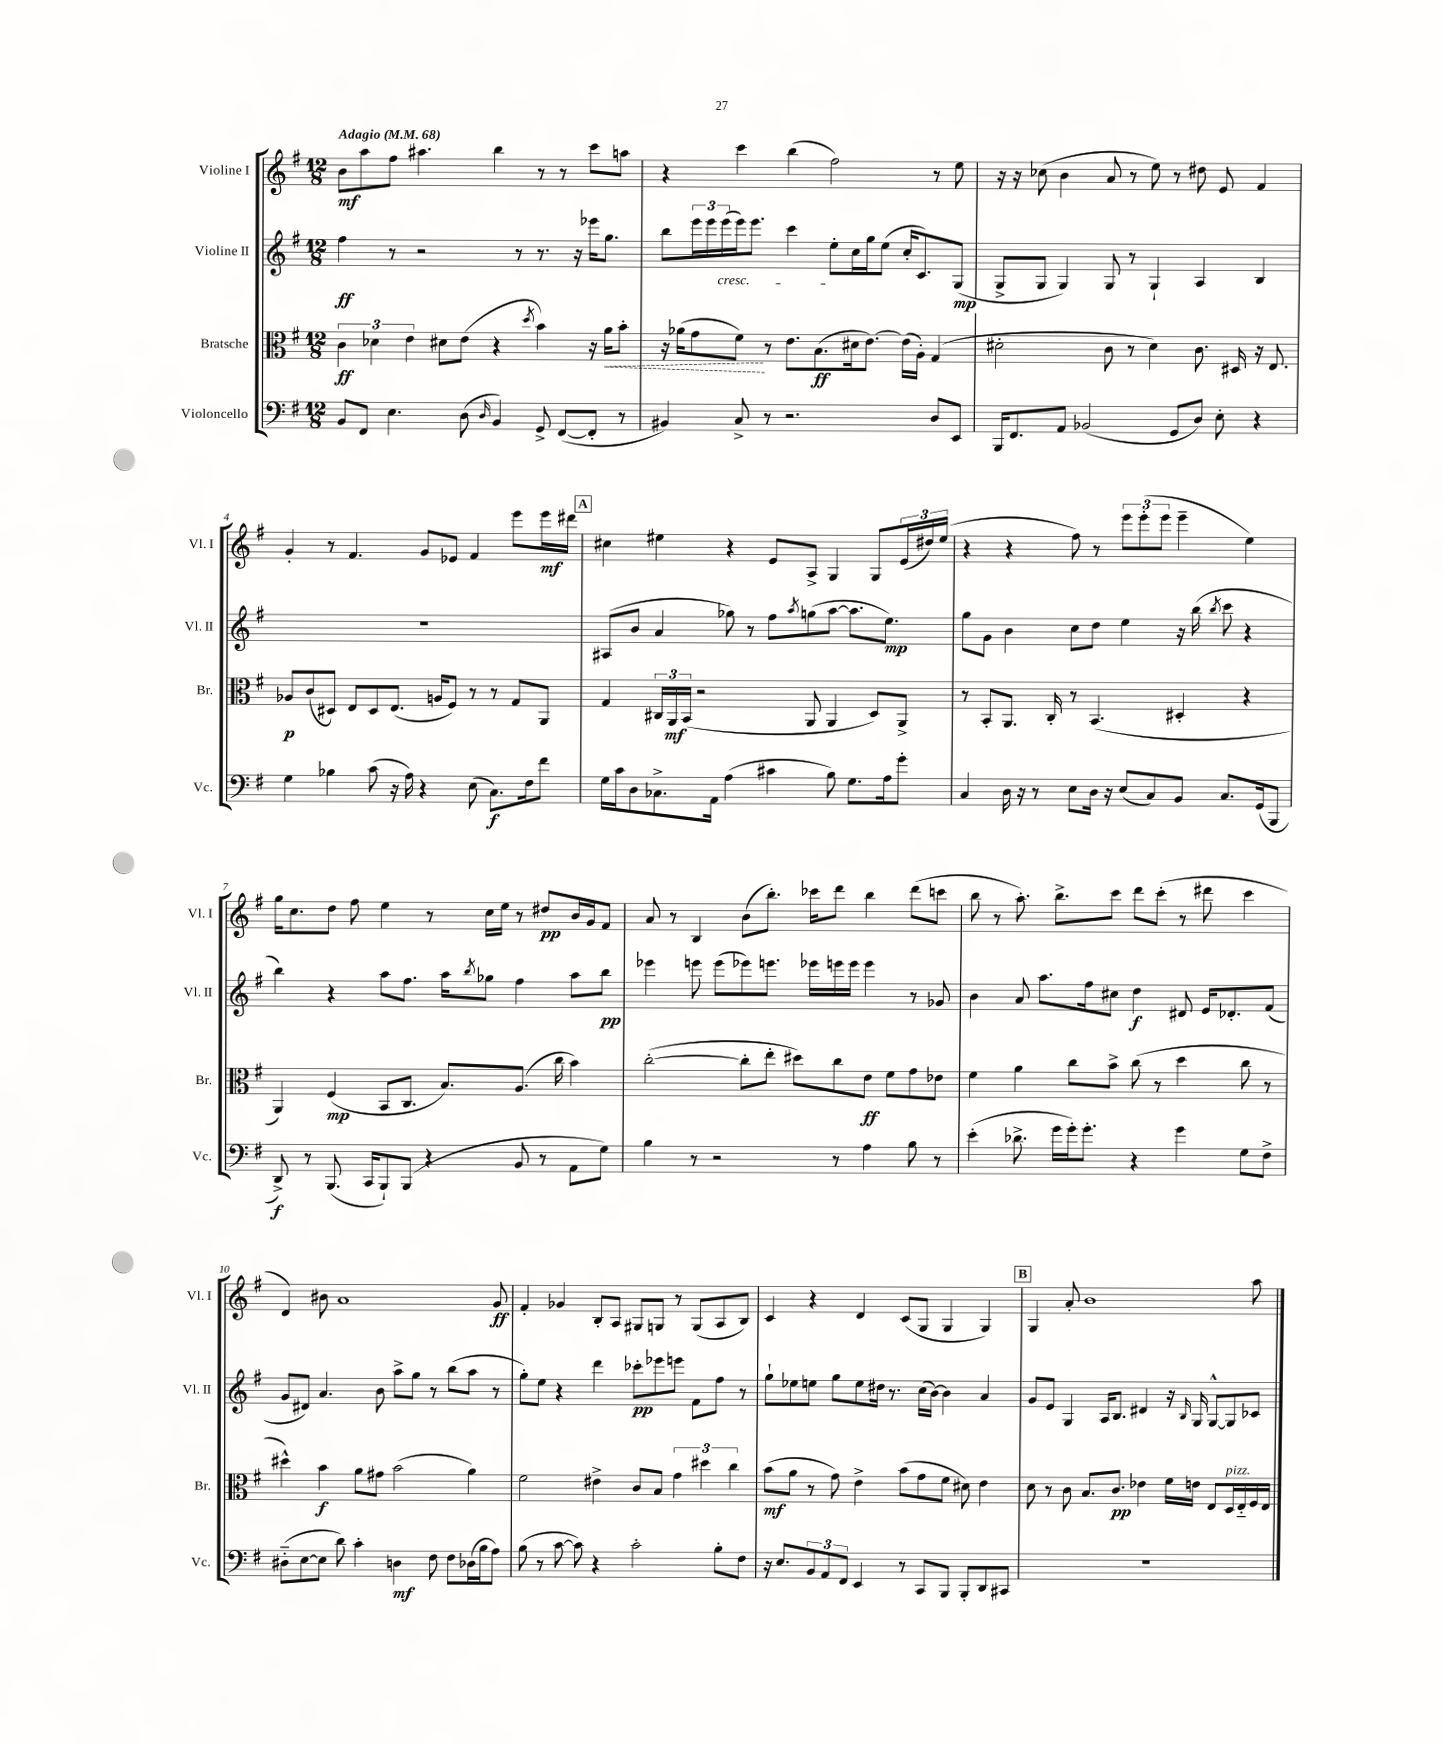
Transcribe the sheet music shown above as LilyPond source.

<<
\new StaffGroup <<
\new Staff = "s0" \with { instrumentName = "Violine I" shortInstrumentName = "Vl. I" } {
    \clef treble \key g \major \numericTimeSignature \time 12/8 \tempo "Adagio" 4 = 68
    b'8\mf a''8 fis''8 ais''4. b''4 r8 r8 c'''8 a''8 |
    r4 c'''4 b''4( fis''2) r8 e''8 |
    r16 r16 ces''8( b'4 a'8 r8 e''8) r8 dis''8 e'8 fis'4 |
    g'4-. r8 fis'4. g'8 ees'8 fis'4 e'''8 e'''16\mf dis'''16 |
    \mark \markup { \box "A" } cis''4 eis''4 r4 e'8 a8-> g4 g8 \tuplet 3/2 { e'16( dis''16) eis''16( } |
    r4 r4 fis''8) r8 \tuplet 3/2 { e'''8 e'''8-.( e'''8 } e'''4-- e''4) |
    g''16 c''8. d''8 fis''8 e''4 r8 c''16 e''16 r8 dis''8\pp b'16 g'16 fis'8 |
    a'8 r8 b4 b'8( b''8.-.) ces'''16 d'''8 b''4 d'''8( c'''8 |
    b''8 r8 a''8.-.) b''8.-> c'''8 d'''8 c'''8-.( r8 dis'''8 c'''4 |
    d'4) bis'8 a'1 g'8\ff |
    fis'4-. ges'4 b8-. a8 gis8 g8 r8 g8( a8 b8) |
    c'4 r4 d'4 c'8( g8 g4 g4) |
    \mark \markup { \box "B" } g4 a'8-. b'1 a''8 \bar "|." |
}
\new Staff = "s1" \with { instrumentName = "Violine II" shortInstrumentName = "Vl. II" } {
    \clef treble \key g \major \numericTimeSignature \time 12/8
    fis''4\ff r8 r2 r8 r8. r16 ees'''16 g''8. |
    b''8 \tuplet 3/2 { e'''16 e'''16 e'''16\cresc( } e'''16) e'''8. c'''4 e''8-.\! c''16 g''16 e''8( c''16-. c'8.) g8\mp( |
    g8-> g8 g4) g8 r8 g4-! a4 b4 |
    R1. |
    \mark \markup { \box "A" } ais8( b'8 a'4 ges''8) r8 fis''8 \acciaccatura { a''8 } g''8( a''8~ a''8. e''8.\mp) |
    g''8 g'8 b'4 c''8 d''8 e''4 r16 b''16( \acciaccatura { b''8 } c'''8 r4 |
    b''4) r4 a''8 fis''8. a''16 \acciaccatura { b''8 } ges''8 fis''4 a''8 b''8\pp |
    ees'''4 e'''8 e'''8( ees'''8) e'''8. ees'''16 e'''16 e'''16 e'''4 r8 ges'8 |
    b'4 a'8 a''8. fis''16 cis''8 d''4\f dis'8 e'16 des'8.-. fis'8( |
    g'8 dis'8) a'4. b'8 a''8-> g''8 r8 b''8( a''8 r8 |
    g''8-.) e''8 r4 d'''4 ces'''8-.\pp ees'''8 e'''8 fis'8 fis''8 r8 |
    g''8-! ees''8 e''8 g''8 e''8 dis''16 r8. c''16( b'16~) b'4 a'4 |
    \mark \markup { \box "B" } g'8 e'8 g4 a16 b8. dis'4 r16 \grace { b16 } g16 g8~-^ g8 ces'8 \bar "|." |
}
\new Staff = "s2" \with { instrumentName = "Bratsche" shortInstrumentName = "Br." } {
    \clef alto \key g \major \numericTimeSignature \time 12/8
    \tuplet 3/2 { c'4\ff des'4 e'4 } dis'8 e'8( r4 \acciaccatura { d''8 } b'4) r16 \once \override Hairpin.style = #'dashed-line a'16\< b'8-. |
    r16 aes'16( g'8 fis'8\!) r8 e'8. b8.\ff( dis'16 e'8.~) e'16( a16-.) g4( |
    dis'2-. c'8 r8 dis'4) c'8. dis16 r16 e8. |
    aes8\p c'8( dis8) e8 dis8 e8.( a16 fis8) r8 r8 g8 a,8 |
    \mark \markup { \box "A" } g4 \tuplet 3/2 { cis16 a,16\mf b,16( } r2 a,8 a,4 d8) a,8-> |
    r8 b,8-. a,8. c16-. r8 b,4.( dis4-. r4 |
    a,4) fis4\mp( b,8 c8. b8.) a8.( c''16 b'4) |
    c''2~-.( c''8-. e''8-. dis''8) c''8 e'8\ff fis'8 g'8 ees'8 |
    fis'4 a'4 c''8 b'8-> c''8( r8 d''4 c''8 r8 |
    dis''4-^) b'4\f a'8 gis'8 b'2( a'4) |
    fis'2 eis'4-> c'8 b8 \tuplet 3/2 { g'4 dis''4 c''4 } |
    b'8\mf( a'8 r8 g'8) e'4-> b'8( g'8 fis'8 dis'8) e'4 |
    \mark \markup { \box "B" } d'8 r8 c'8 b8. c'8.\pp ees'4 fis'16 e'16 e8 d16^\markup { \italic "pizz." } e16-_ fis16 e16 \bar "|." |
}
\new Staff = "s3" \with { instrumentName = "Violoncello" shortInstrumentName = "Vc." } {
    \clef bass \key g \major \numericTimeSignature \time 12/8
    b,8 fis,8 e4. d8( \grace { d16 } b,4) g,8-> fis,8~( fis,8-. r8 |
    bis,4) c8-> r8 r2. d8 e,8 |
    b,,16 fis,8. a,8 bes,2( g,8 d8) e8-. r4 |
    g4 bes4 c'8( r16 a16) r4 e8( c8.\f) fis16 fis'8 |
    \mark \markup { \box "A" } g16 c'16 d8 ces8.-> a,16 a4( cis'4 b8) g8. a16 g'8-. |
    c4 d16 r16 r8 e8 d16 r16 e8( c8) b,8 c8. g,16( b,,8 |
    d,8->\f) r8 b,,8.( c,16 b,,8-!) b,,8( r4 b,8 r8 a,8 g8) |
    b4 r8 r2 r8 a4 b8 r8 |
    e'4-.( des'8.-> g'16 g'16-.) g'8.-. r4 g'4 g8 fis8-> |
    dis8-_( e8~ e8 d'8) c'4-. d4\mf fis8 fis8 des16( b16 a8) |
    b8( r8 c'8~ c'8) r4 c'2-. b8-. fis8 |
    r16 e8. \tuplet 3/2 { b,8 a,8 fis,8 } e,4 r8 c,8 b,,8 b,,8-. d,8 cis,8 |
    \mark \markup { \box "B" } R1. \bar "|." |
}
>>
>>
